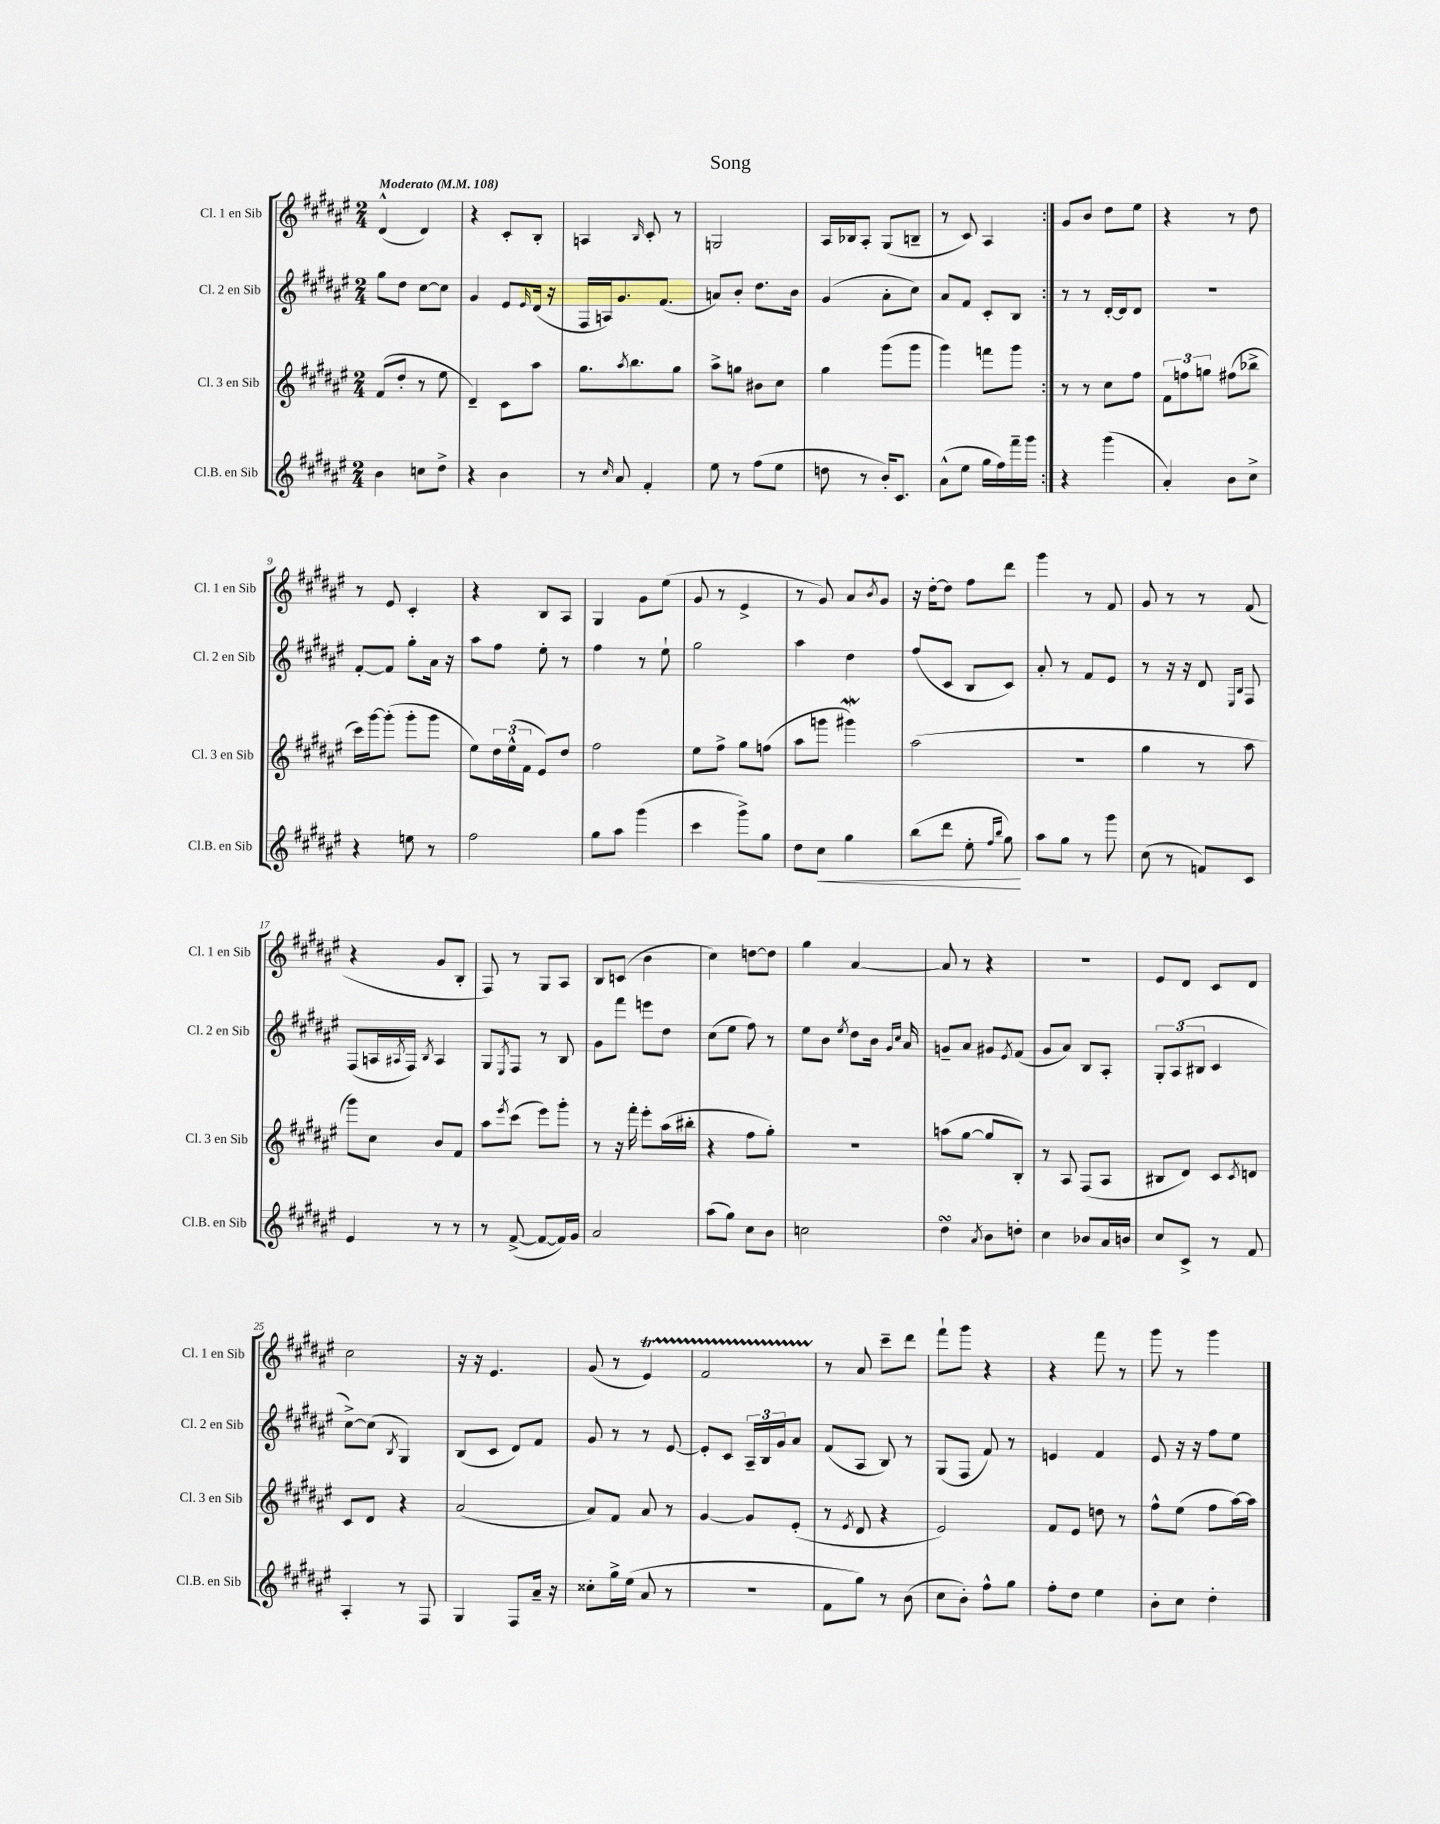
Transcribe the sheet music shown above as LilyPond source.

\header { title = "Song" }
<<
\new StaffGroup <<
\new Staff = "s0" \with { instrumentName = "Cl. 1 en Sib" shortInstrumentName = "Cl. 1 en Sib" } {
    \clef treble \key fis \major \numericTimeSignature \time 2/4 \tempo "Moderato" 4 = 108
    \repeat volta 2 { dis'4-^( dis'4) |
    r4 cis'8-. b8-. |
    a4 \grace { b16 } cis'8-. r8 |
    g2 |
    ais16 bes16 ais8-. gis8( b8-- |
    r8 cis'8) ais4 | }
    gis'8 b'8 dis''8 eis''8 |
    r4 r8 dis''8 |
    r8 eis'8 cis'4-. |
    r4 b8 ais8 |
    gis4 gis'8 eis''8( |
    gis'8 r8 eis'4-> |
    r8 gis'8) ais'8 \acciaccatura { b'8 } gis'8 |
    r16 dis''16~-. dis''8 fis''8 dis'''8 |
    gis'''4 r8 fis'8 |
    gis'8 r8 r8 fis'8( |
    r4 gis'8 b8-. |
    fis8) r8 gis8 ais8 |
    b8 c'8( b'4 |
    cis''4) d''8~ d''8 |
    gis''4 ais'4~ |
    ais'8 r8 r4 |
    r2 |
    eis'8 dis'8 cis'8 dis'8 |
    cis''2 |
    r16 r16 eis'4. |
    gis'8( r8 eis'4\startTrillSpan) |
    fis'2 |
    r8\stopTrillSpan ais'8 cis'''8-- dis'''8 |
    fis'''8-! gis'''8 r4 |
    r4 fis'''8 r8 |
    gis'''8 r8 gis'''4 \bar "|." |
}
\new Staff = "s1" \with { instrumentName = "Cl. 2 en Sib" shortInstrumentName = "Cl. 2 en Sib" } {
    \clef treble \key fis \major \numericTimeSignature \time 2/4
    \repeat volta 2 { gis''8 dis''8 cis''8~ cis''8 |
    gis'4 eis'8 \grace { eis'16 } dis'16( r16 |
    fis16 a16) gis'8. fis'8.( |
    a'8) b'8-. dis''8. b'16 |
    gis'4( ais'8-. cis''8) |
    ais'8 fis'8 cis'8-. b8 | }
    r8 r8 dis'16~-. dis'16 dis'8 |
    r2 |
    fis'8~-. fis'8 gis''8-. ais'16 r16 |
    ais''8 fis''8 eis''8-. r8 |
    fis''4 r8 eis''8-! |
    gis''2 |
    ais''4 dis''4 |
    fis''8( cis'8 b8 cis'8) |
    ais'8-. r8 fis'8 eis'8 |
    r8 r16 r16 dis'8 \grace { eis16 b16 } fis8 |
    fis8( a16 \acciaccatura { ais8 } fis16) \acciaccatura { b8 } ais4 |
    gis8 \acciaccatura { eis8 } fis8 r8 b8 |
    gis'8 fis'''8 e'''8 dis''8 |
    cis''8( eis''8 fis''8) r8 |
    eis''8 b'8 \acciaccatura { eis''8 } dis''8 b'16 \grace { gis'16 cis''16 } ais'16 |
    g'8-- ais'8 gis'8 \acciaccatura { eis'8 } fis'8( |
    gis'8 ais'8) b8 ais8-. |
    \tuplet 3/2 { gis8-. ais8( bis8 } cis'4 |
    cis''8~->) cis''8( \acciaccatura { b8 } gis4) |
    b8( cis'8 dis'8) fis'8 |
    gis'8 r8 r8 eis'8~ |
    eis'8-. cis'8 \tuplet 3/2 { ais16-- b16 gis'16 } ais'8 |
    fis'8( ais8 b8) r8 |
    gis8( fis8 fis'8) r8 |
    e'4 fis'4 |
    eis'8 r16 r16 fis''8 eis''8 \bar "|." |
}
\new Staff = "s2" \with { instrumentName = "Cl. 3 en Sib" shortInstrumentName = "Cl. 3 en Sib" } {
    \clef treble \key fis \major \numericTimeSignature \time 2/4
    \repeat volta 2 { fis'8( dis''8-. r8 eis''8 |
    dis'4--) cis'8 ais''8 |
    gis''8. \acciaccatura { ais''8 } b''8. gis''8 |
    ais''8-> g''8 bis'8 cis''8 |
    gis''4 gis'''8( gis'''8 |
    gis'''4) f'''8 gis'''8 | }
    r8 r8 cis''8 fis''8 |
    \tuplet 3/2 { fis'8 f''8 g''8 } fis''8( bes''8-> |
    cis'''16) gis'''16~ gis'''8-.( gis'''8-. gis'''8 |
    eis''8) \tuplet 3/2 { dis''16 eis''16-^( fis'16 } eis'8) dis''8 |
    fis''2 |
    eis''8 fis''8-> gis''8 f''8( |
    ais''8 g'''8 gis'''4\mordent) |
    ais''2( |
    R2 |
    gis''4 r8 ais''8 |
    gis'''8) cis''8 b'8 fis'8 |
    ais''8 \acciaccatura { eis'''8 } cis'''8( eis'''8) gis'''8-. |
    r8 r16 fis'''16-. eis'''8-. ais''16( bis''16-. |
    r4 fis''8 gis''8-.) |
    R2 |
    a''8( gis''8~ gis''8 b8-.) |
    r8 ais8 fis8( ais8 |
    bis8 dis'8) cis'8 \acciaccatura { cis'8 } d'8 |
    cis'8 dis'8 r4 |
    ais'2( |
    ais'8) fis'8 ais'8 r8 |
    gis'4~ gis'8 eis'8-.( |
    r8 \acciaccatura { eis'8 } dis'8 r4 |
    eis'2) |
    fis'8 eis'8 d''8 r8 |
    fis''8-^ eis''8( fis''8 ais''16~) ais''16 \bar "|." |
}
\new Staff = "s3" \with { instrumentName = "Cl.B. en Sib" shortInstrumentName = "Cl.B. en Sib" } {
    \clef treble \key fis \major \numericTimeSignature \time 2/4
    \repeat volta 2 { b'4 c''8 dis''8-> |
    r4 b'4 |
    r8 \grace { cis''16 } ais'8 fis'4-. |
    eis''8 r8 fis''8( eis''8 |
    d''8 r8 b'16-.) cis'8. |
    ais'8-^( eis''8 gis''16 fis''16) fis'''16-- gis'''16 | }
    r4 gis'''4( |
    ais'4-.) b'8 cis''8-> |
    r4 e''8 r8 |
    fis''2 |
    gis''8 ais''8 gis'''4( |
    cis'''4 gis'''8->) gis''8 |
    dis''8 cis''8\< gis''4 |
    b''8( dis'''8 eis''8-. \grace { fis''16 b''16 } gis''8\!) |
    ais''8 gis''8 r8 gis'''8 |
    cis''8( r8 f'8) cis'8 |
    eis'4 r8 r8 |
    r8 fis'8~->( fis'8~ fis'16) gis'16 |
    ais'2 |
    ais''8( gis''8) cis''8 b'8 |
    c''2 |
    dis''4\turn \acciaccatura { ais'8 } b'8 d''8-. |
    cis''4 bes'8 ais'16 b'16 |
    cis''8 cis'8-> r8 fis'8 |
    ais4-. r8 fis8 |
    gis4 fis8 ais'16-- r16 |
    cisis''8-. gis''16-> eis''16( ais'8 r8 |
    r2 |
    fis'8 gis''8) r8 b'8( |
    cis''8 b'8-.) fis''8-^ gis''8 |
    fis''8-. dis''8 eis''4 |
    b'8-. cis''8 dis''4-. \bar "|." |
}
>>
>>
